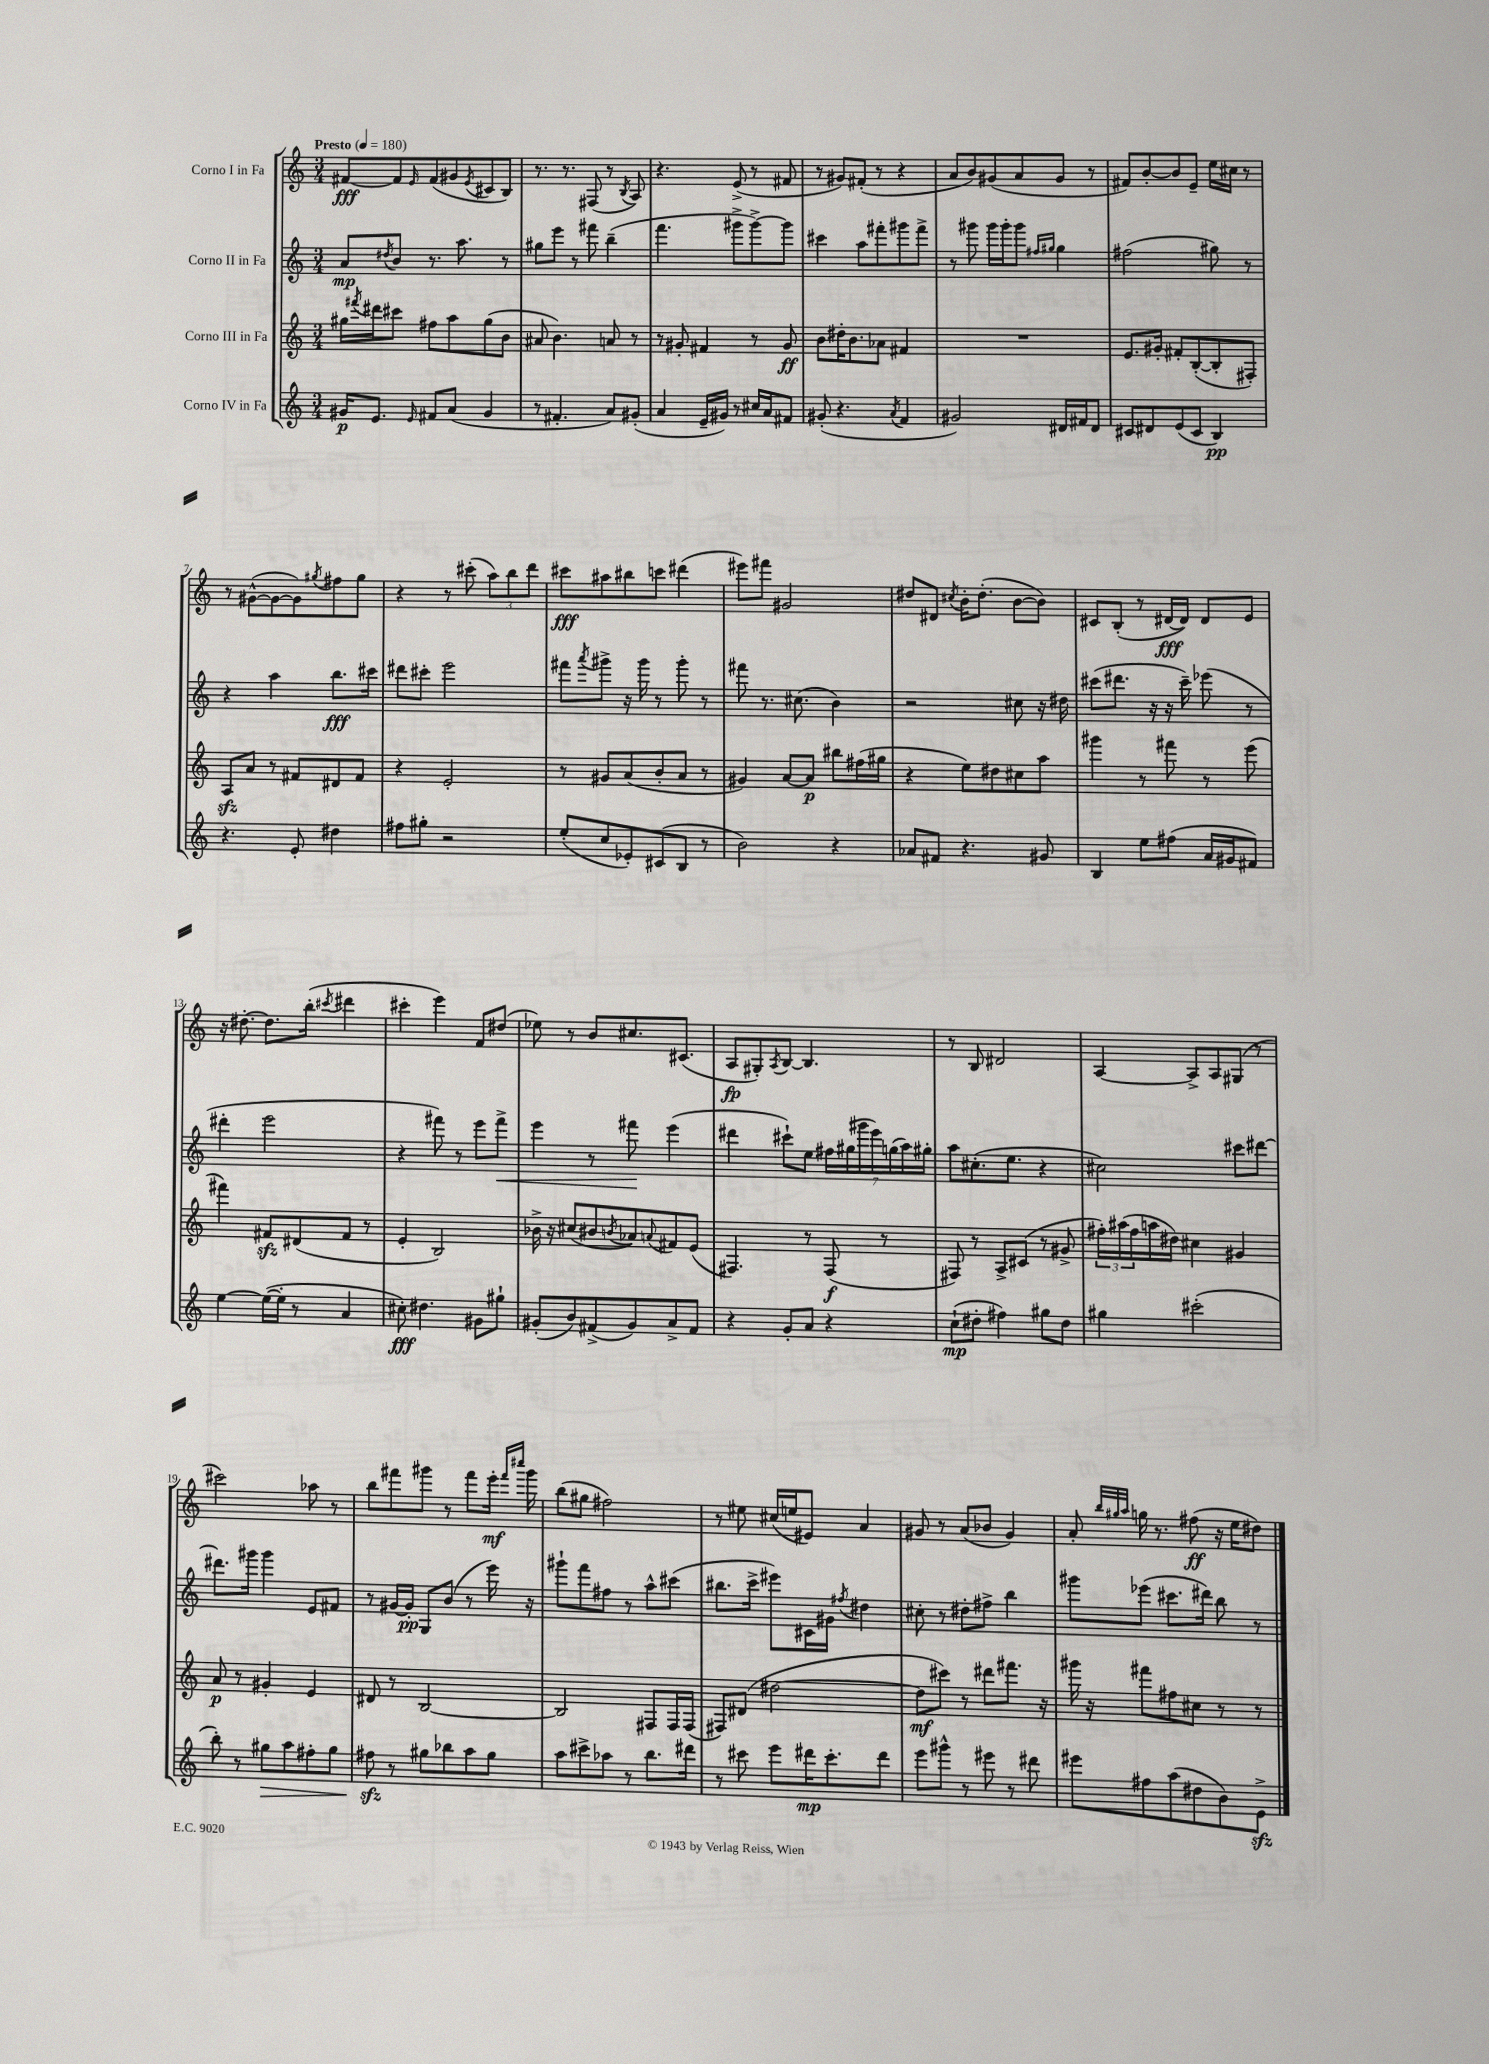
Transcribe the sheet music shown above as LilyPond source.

<<
\new StaffGroup <<
\new Staff = "s0" \with { instrumentName = "Corno I in Fa" } {
    \clef treble \key c \major \numericTimeSignature \time 3/4 \tempo "Presto" 4 = 180
    fis'8~\fff fis'8 \grace { e'16 } fis'8( gis'8 \acciaccatura { e'8 } cis'8 b8) |
    r8. r8. fis8( r8 \acciaccatura { b8 } a8) |
    r4. e'8->( r8 fis'8 |
    r8 gis'8) fis'8-.( r8 r4 |
    a'8 b'8) gis'8( a'8 gis'8 r8 |
    fis'8) b'8~-. b'8 e'8-- e''16 cis''16 r8 |
    r8 gis'8~-^( gis'8~ gis'8) \acciaccatura { gis''8 } fis''8 gis''8 |
    r4 r8 cis'''8-.( \tuplet 3/2 { a''8) b''8 d'''8 } |
    cis'''8\fff ais''8 bis''8 c'''8 dis'''4( |
    eis'''8) fis'''8 gis'2 |
    dis''8 dis'8 \acciaccatura { cis''8 } b'16-. dis''8.-.( b'8~ b'8) |
    cis'8 b8-.( r8 dis'16~\fff dis'16) dis'8 e'8 |
    r16 dis''8.~-. dis''8. b''16-.( \acciaccatura { cis'''8 } dis'''4 |
    cis'''4-. e'''4) f'8 dis''8( |
    ees''8) r8 b'8 cis''8. cis'8.( |
    a8\fp gis8-.) \acciaccatura { a8 } b8~ b4. |
    r8 b8 dis'2 |
    a4~ a8-> a8 gis8( r8 |
    cis'''2) aes''8 r8 |
    b''8 fis'''8 gis'''8 r8 fis'''8 e'''16-.\mf \grace { fis'''16 cis''''16 } gis'''16 |
    b''8( gis''8 fis''2) |
    r8 eis''8 cis''16( e''16 eis'8) a'4 |
    gis'8 r8 a'8( bes'8 gis'4) |
    a'8-. \grace { b''32 gis''32 a''32 } g''16 r8. fis''8\ff( r16 e''16 dis''8) \bar "|." |
}
\new Staff = "s1" \with { instrumentName = "Corno II in Fa" } {
    \clef treble \key c \major \numericTimeSignature \time 3/4
    a'8\mp \acciaccatura { dis''8 } b'8 r8. a''8. r8 |
    gis''8 e'''8 r8 fis'''8 b''4--( |
    f'''4. gis'''8-> gis'''8~->) gis'''8 |
    cis'''4 a''8 fis'''8-. gis'''8 fis'''8-> |
    r8 gis'''8 gis'''16 gis'''16-. gis'''8 \grace { fis''16 gis''16 } gis''4 |
    fis''2( gis''8) r8 |
    r4 a''4 b''8.\fff cis'''16 |
    dis'''8 cis'''8-. e'''2 |
    fis'''8 \acciaccatura { a'''8 } gis'''8-> r16 gis'''16 r8 gis'''8-. r8 |
    fis'''8 r8. cis''8.( b'4) |
    r2 cis''8 r16 dis''16 |
    cis'''8( dis'''8. r16 r16 cis'''16--) ees'''8( r8 |
    dis'''4-. e'''2 |
    r4 fis'''8) r8 e'''8 fis'''8->\< |
    e'''4 r8 fis'''8\! e'''4( |
    dis'''4 cis'''8-!) e''8 \tuplet 7/4 { fis''16 gis''16( gis'''16 e'''16) g''16( a''16) gis''16-. } |
    a''8 cis''8.-.( e''8. r4 |
    cis''2) cis'''8 dis'''8~ |
    dis'''8. gis'''16 gis'''4 e'8 fis'8 |
    r8 gis'16~ gis'16-.\pp g8 b'8( r8 e'''16) r16 |
    gis'''8-! f'''8 fis''8 r8 a''8-^ cis'''8( |
    bis''8. c'''16-> eis'''8) cis'16 gis'16 \acciaccatura { fis''8 } dis''4 |
    cis''8-. r8 dis''8-. fis''8-> b''4 |
    gis'''8 ees'''8( cis'''8. dis'''16) b''8 r8 \bar "|." |
}
\new Staff = "s2" \with { instrumentName = "Corno III in Fa" } {
    \clef treble \key c \major \numericTimeSignature \time 3/4
    gis''16 \acciaccatura { fis'''8 } dis'''16 cis'''8 fis''8 a''8 gis''8( b'8 |
    ais'8 b'4.) a'8 r8 |
    r8 gis'8-. fis'4 r8 gis'8\ff |
    b'8 dis''16-. b'8. aes'8 fis'4 |
    R2. |
    e'8. gis'16-. fis'8-. b8~-.( b8-. fis8-.) |
    a8\sfz a'8 r8 fis'8 dis'8 fis'8 |
    r4 e'2-. |
    r8 gis'8 a'8( b'8-. a'8 r8 |
    gis'4) a'8~ a'8\p bis''8 fis''16( gis''16 |
    r4 e''8) dis''8 cis''8 a''8 |
    gis'''4 r8 fis'''8 r8 e'''8( |
    fis'''4) fis'8\sfz dis'8( fis'8 r8 |
    e'4-. b2) |
    bes'16-> r16 cis''8( bis'8 \acciaccatura { b'8 } aes'8) \appoggiatura { a'8 } fis'8 e'8( |
    fis4.) r8 fis8\f( r8 |
    fis8) r8 a8-> cis'8( r8 gis'8-> |
    \tuplet 3/2 { fis''16-.) ais''16( fis''16 } a''16 dis''16) cis''4 gis'4 |
    a'8\p r8 gis'4-. e'4 |
    dis'8 r8 b2~ |
    b2 fis8 fis16 fis16( |
    fis8) dis'8( dis''2~ |
    dis''8\mf cis'''8) r8 dis'''8 fis'''8. r16 |
    gis'''16 r16 fis'''8 fis''8 cis''8 r8 r8 \bar "|." |
}
\new Staff = "s3" \with { instrumentName = "Corno IV in Fa" } {
    \clef treble \key c \major \numericTimeSignature \time 3/4
    gis'16\p e'8. \grace { e'16 } fis'8 a'8( gis'4 |
    r8 fis'4.-. a'8) gis'8-.( |
    a'4 e'16-- gis'16) r8 cis''16 a'16 fis'8 |
    gis'8-.( r4. \acciaccatura { a'8 } f'4 |
    gis'2) dis'16 fis'16 dis'8 |
    cis'8 dis'8 e'8( cis'8 b4\pp) |
    r4. e'8-. dis''4 |
    fis''8 gis''8-. r2 |
    e''8-.( c''8 ees'8-.) cis'8( b8 r8 |
    b'2) r4 |
    aes'8 fis'8 r4. gis'8 |
    b4 e''8 fis''8( a'16 gis'16 fis'8) |
    e''4~ e''16~( e''16-. r8 a'4 |
    cis''8-.\fff) dis''4. gis'8 gis''8-! |
    gis'8-.( b'8) fis'8->( gis'8) a'8-> fis'8 |
    r4 g'8-. a'8 r4 |
    c''8-!\mp( dis''8-. fis''4) gis''8 dis''8 |
    gis''4 cis'''2-.( |
    b''8-.) r8 gis''8\> a''8 fis''8-. gis''8 |
    fis''8\sfz\! r8 gis''8 bes''8 a''8 gis''8 |
    a''8 cis'''8-> aes''8 r8 b''8. dis'''16 |
    r8 cis'''8 e'''8 dis'''16\mp cis'''8.-. dis'''8 |
    e'''8 gis'''8-^ r8 eis'''8 r8 dis'''8 |
    eis'''8 fis''8 a''8( dis''8 b'8) e'8->\sfz \bar "|." |
}
>>
>>
